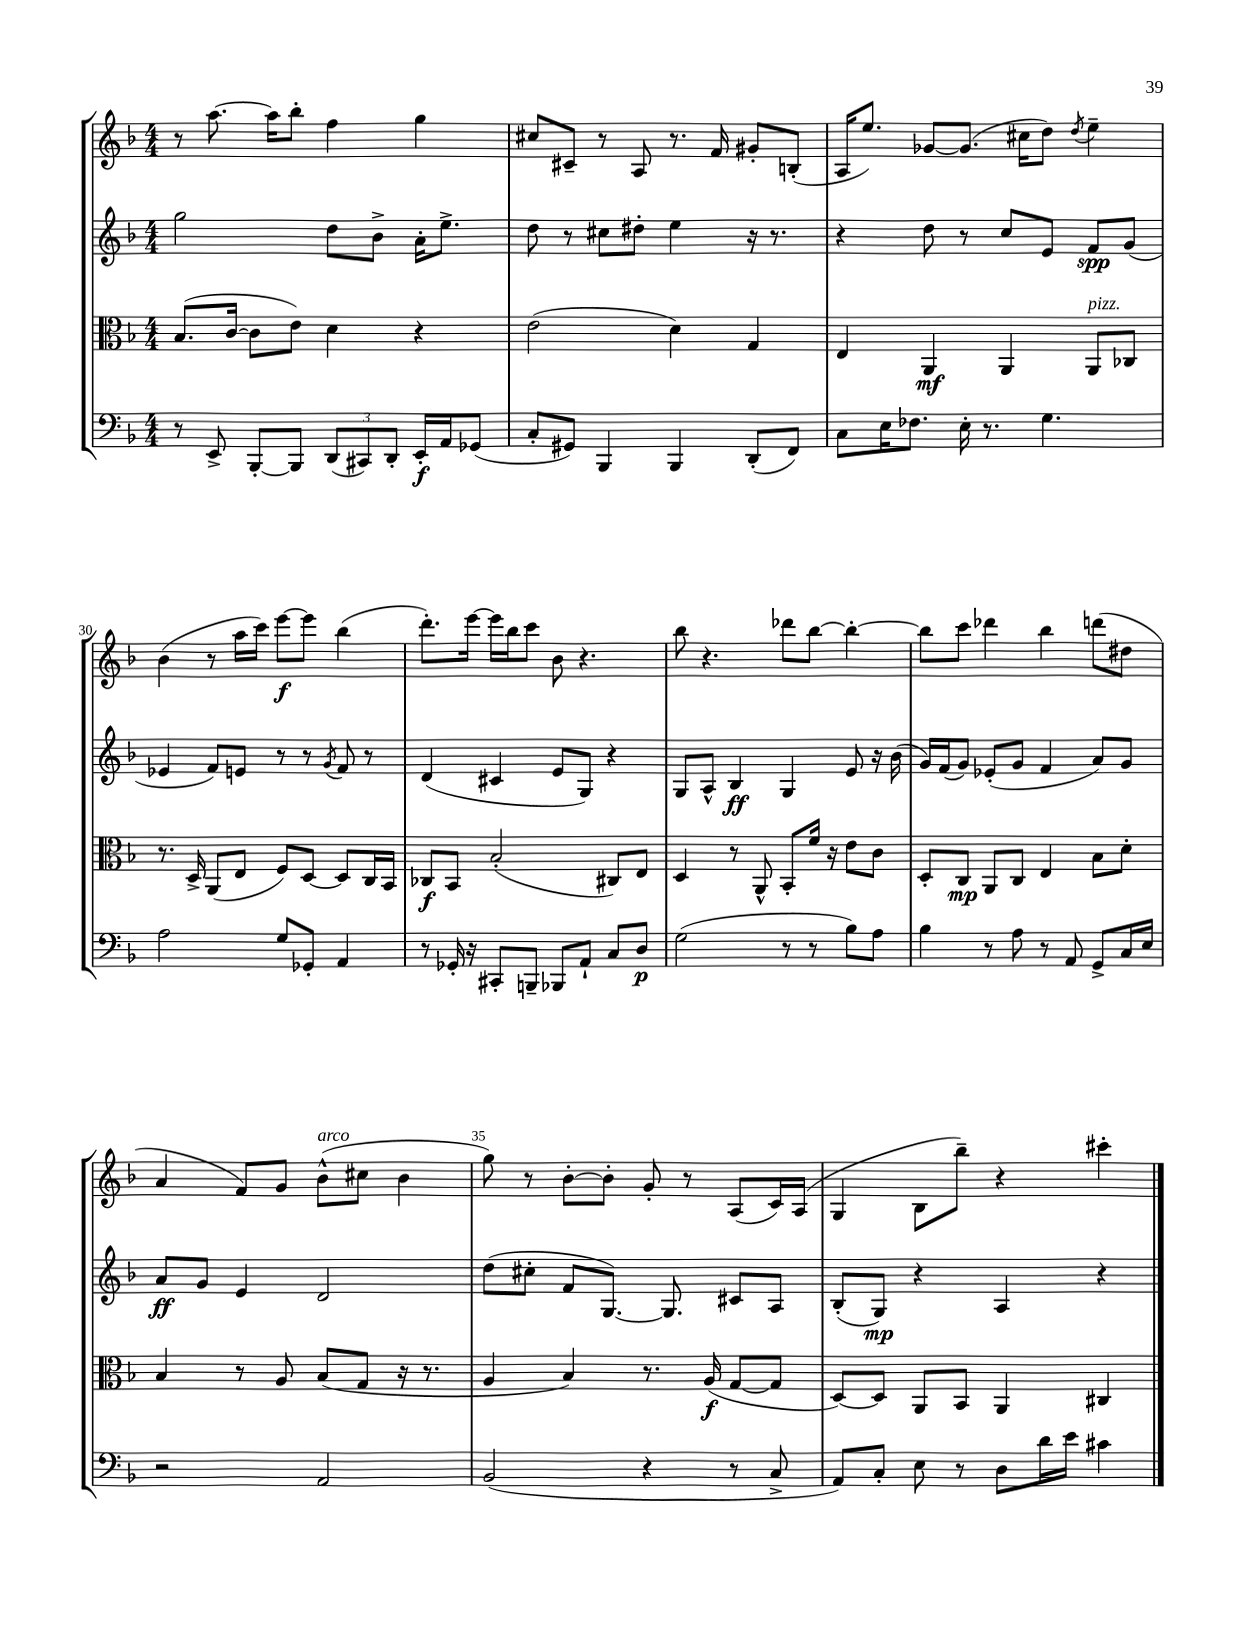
<<
\new StaffGroup <<
\new Staff = "s0" {
    \clef treble \key f \major \numericTimeSignature \time 4/4
    \autoBeamOff r8 a''8.~ a''16[ bes''8]-. f''4 g''4 |
    cis''8[ cis'8]-- r8 a8 r8. f'16 gis'8[-. b8]-.( |
    a16[ e''8.]) ges'8[~ ges'8.]( cis''16[ d''8]) \acciaccatura { d''8 } e''4-- |
    bes'4( r8 a''16[ c'''16]) e'''8[~\f e'''8] bes''4( |
    d'''8.[-.) e'''16]~ e'''16[ bes''16 c'''8] bes'8 r4. |
    bes''8 r4. des'''8[ bes''8]~ bes''4~-. |
    bes''8[ c'''8] des'''4 bes''4 d'''8[( dis''8] |
    a'4 f'8[) g'8] bes'8[-^^\markup { \italic "arco" }( cis''8] bes'4 |
    g''8) r8 bes'8[~-. bes'8]-. g'8-. r8 a8[( c'16) a16]( |
    g4 bes8[ bes''8]--) r4 cis'''4-. \bar "|." |
}
\new Staff = "s1" {
    \clef treble \key f \major \numericTimeSignature \time 4/4
    \autoBeamOff g''2 d''8[ bes'8]-> a'16[-. e''8.]-> |
    d''8 r8 cis''8[ dis''8]-. e''4 r16 r8. |
    r4 d''8 r8 c''8[ e'8] f'8[\spp g'8]( |
    ees'4 f'8[) e'8] r8 r8 \acciaccatura { g'8 } f'8 r8 |
    d'4( cis'4 e'8[ g8]) r4 |
    g8[ a8]-^ bes4\ff g4 e'8 r16 bes'16( |
    g'16[) f'16( g'8]) ees'8[-.( g'8] f'4 a'8[) g'8] |
    a'8[\ff g'8] e'4 d'2 |
    d''8[( cis''8]-. f'8[ g8.]~) g8. cis'8[ a8] |
    bes8[-.( g8]\mp) r4 a4 r4 \bar "|." |
}
\new Staff = "s2" {
    \clef alto \key f \major \numericTimeSignature \time 4/4
    \autoBeamOff bes8.[( c'16]~ c'8[ e'8]) d'4 r4 |
    e'2( d'4) g4 |
    e4 a,4\mf a,4 a,8[^\markup { \italic "pizz." } ces8] |
    r8. d16-> a,8[( e8] f8[) d8]~ d8[ c16 bes,16] |
    ces8[\f bes,8] bes2-.( cis8[) e8] |
    d4 r8 a,8-^ bes,8[-. f'16] r16 e'8[ c'8] |
    d8[-. c8]\mp a,8[ c8] e4 bes8[ d'8]-. |
    bes4 r8 a8 bes8[( g8] r16 r8. |
    a4 bes4) r8. a16\f( g8[~ g8] |
    d8[~) d8] a,8[ bes,8] a,4 cis4 \bar "|." |
}
\new Staff = "s3" {
    \clef bass \key f \major \numericTimeSignature \time 4/4
    \autoBeamOff r8 e,8-> bes,,8[~-. bes,,8] \tuplet 3/2 { d,8[( cis,8) d,8]-. } e,16[-.\f a,16 ges,8]( |
    c8[-. gis,8]) bes,,4 bes,,4 d,8[-.( f,8]) |
    c8[ e16 fes8.] e16-. r8. g4. |
    a2 g8[ ges,8]-. a,4 |
    r8 ges,16-. r16 cis,8[-. b,,8]-- bes,,8[ a,8]-! c8[ d8]\p |
    g2( r8 r8 bes8[) a8] |
    bes4 r8 a8 r8 a,8 g,8[-> c16 e16] |
    r2 a,2 |
    bes,2( r4 r8 c8-> |
    a,8[) c8]-. e8 r8 d8[ d'16 e'16] cis'4 \bar "|." |
}
>>
>>
\layout { \context { \Score currentBarNumber = #27 \override BarNumber.break-visibility = ##(#f #t #t) barNumberVisibility = #(every-nth-bar-number-visible 5) } }
